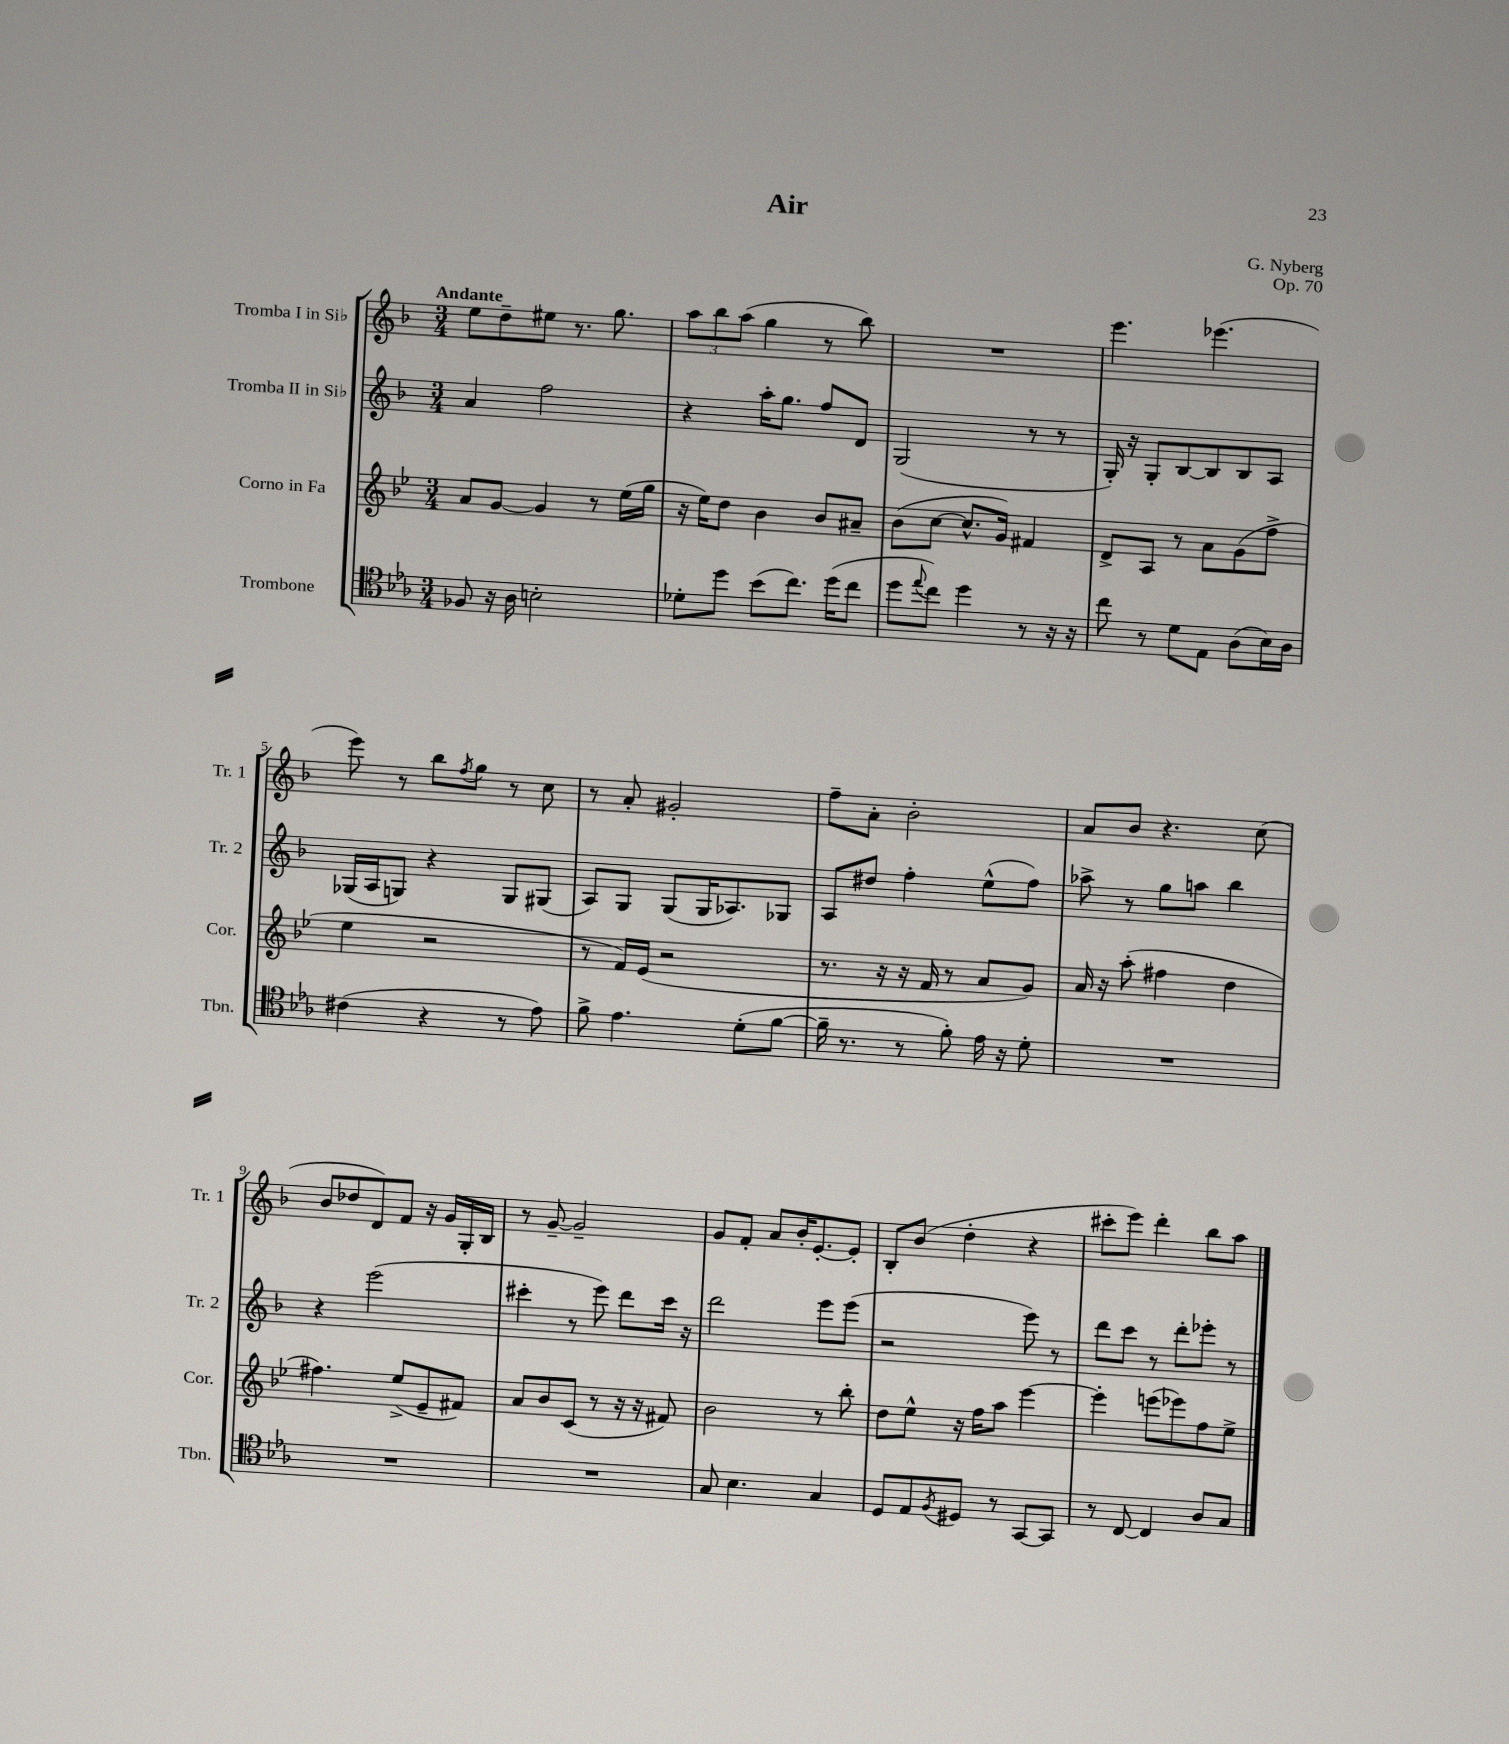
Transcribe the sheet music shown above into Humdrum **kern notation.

**kern	**kern	**kern	**kern
*part4	*part3	*part2	*part1
*staff4	*staff3	*staff2	*staff1
*I"Trombone	*I"Corno in Fa	*I"Tromba II in Si♭	*I"Tromba I in Si♭
*I'Tbn.	*I'Cor.	*I'Tr. 2	*I'Tr. 1
*clefC4	*clefG2	*clefG2	*clefG2
*k[b-e-a-]	*k[b-e-]	*k[b-]	*k[b-]
*M3/4	*M3/4	*M3/4	*M3/4
=1	=1	=1	=1
!	!	!	!LO:TX:a:B:t=Andante
8F-X/	8a/L	4a/	8ee\L
16r	[8g/J	.	8dd~\
16A-\	.	.	.
2Bn'\	4g/]	2ff\	8ee#X\J
.	.	.	8.r
.	8r	.	.
.	.	.	8.gg\
.	(16ee-\LL	.	.
.	16gg\JJ	.	.
=2	=2	=2	=2
8d-X'\L	16r	4r	12aa\L
.	16ee-\KL)	.	.
.	.	.	12bb-\
8dd\J	8dd\J	.	.
.	.	.	(12aa\J
(8b-\L	4b-\	16aa'\KL	4gg\
.	.	8.gg\J	.
8.cc\J)	.	.	.
.	8b-/L	8ff/L	8r
(16dd\KL	.	.	.
8cc\J	8a#X~/J	8d/J	8bb-\)
=3	=3	=3	=3
8dd\L	(8b-\L	(2G/	2.r
8qqee-/	.	.	.
8cc\J)	[8cc\J	.	.
4dd\	8.cc^^/L]	.	.
.	16g/Jk)	.	.
8r	4f#X/	8r	.
16r	.	8r	.
16r	.	.	.
=4	=4	=4	=4
8cc\	8d^/L	16G'/)	4.eee\
.	.	16r	.
8r	8A/J	8G'/L	.
8d\L	8r	[8B-/	.
8E-\J	8a\L	8B-/]	(4.eee-X\
(8A-\L	(8g\	8B-/	.
16B-\L)	8ff^\J	8A/J	.
16A-\JJ	.	.	.
!!LO:LB:g=z
=5	=5	=5	=5
(4c#X\	4ee-\	(16G-X/LL	8eee\)
.	.	16A/J	.
.	.	8Gn/J)	8r
4r	2r	4r	8bb-\L
.	.	.	8qff/
.	.	.	8gg\J
8r	.	8G/L	8r
8e-\)	.	(8G#X/J	8cc\
=6	=6	=6	=6
8f^\	8r	8A/L)	8r
4.e-\	16f/LL)	8G/J	8a'/
.	(16e-/JJ	.	.
.	2r	(8G/L	2g#X'/
.	.	16G/K	.
.	.	8.A-X/)	.
(8d'\L	.	.	.
[8f\J	.	8G-X/J	.
=7	=7	=7	=7
16f~\]	8.r	8A/L	8ff~\L
8.r	.	.	.
.	.	8dd#X/J	8a'\J
.	16r	.	.
8r	16r	4ff'\	2b-'\
.	16f/	.	.
8f'\)	8r	.	.
16e-\	8a/L	(8ee^^\L	.
16r	.	.	.
8d'\	8g/J)	8ff\J)	.
=8	=8	=8	=8
2.r	16a/	8aa-X^\	8a/L
.	16r	.	.
.	(8aa'\	8r	8b-/J
.	4ff#X\	8gg\L	4.r
.	.	8aan\J	.
.	4dd\	4bb-\	.
.	.	.	(8cc\
!!LO:LB:g=z
=9	=9	=9	=9
2.r	4.ff#X\)	4r	8b-/L
.	.	.	8dd-X/
.	.	(2eee\	8d/)
.	(8ee-^/L	.	8f/J
.	8e-~/	.	16r
.	.	.	16g/LL
.	8f#X/J)	.	16G'/
.	.	.	16B-/JJ
=10	=10	=10	=10
2.r	8a/L	4ccc#X'\	8r
.	8b-/	.	[8g~/
.	(8c/J	8r	2g~/]
.	8r	8eee\)	.
.	16r	8ddd\L	.
.	16r	.	.
.	8f#X/)	16ccc#\Jk	.
.	.	16r	.
=11	=11	=11	=11
8G/	2b-\	2ddd\	8g/L
4.B-\	.	.	8f'/J
.	.	.	8a/L
.	.	.	16b-'/K
.	.	.	[8.e'/
4G/	8r	8eee\L	.
.	8bb-'\	(8eee\J	8e'/J]
=12	=12	=12	=12
8D/L	8dd\L	2r	8B-'/L
8E-/	8ee-^^\J	.	(8b-/J
8qF/	.	.	.
8D#X/J	16r	.	4dd'\
.	16ff\KL	.	.
8r	8aa\J	.	.
[8GG/L	[4eee-\	8eee\)	4r
8GG/J]	.	8r	.
=13	=13	=13	=13
8r	4eee-'\]	8ddd\L	8ccc#X'\L
[8C/	.	8ccc\J	8eee\J)
4C/]	(8eeen\L	8r	4ddd'\
.	8eee-X\)	8ddd'\L	.
8A-/L	8ff\	8eee-X'\J	8bb-\L
8G/J	8ee-^\J	8r	8aa\J
==	==	==	==
*-	*-	*-	*-
